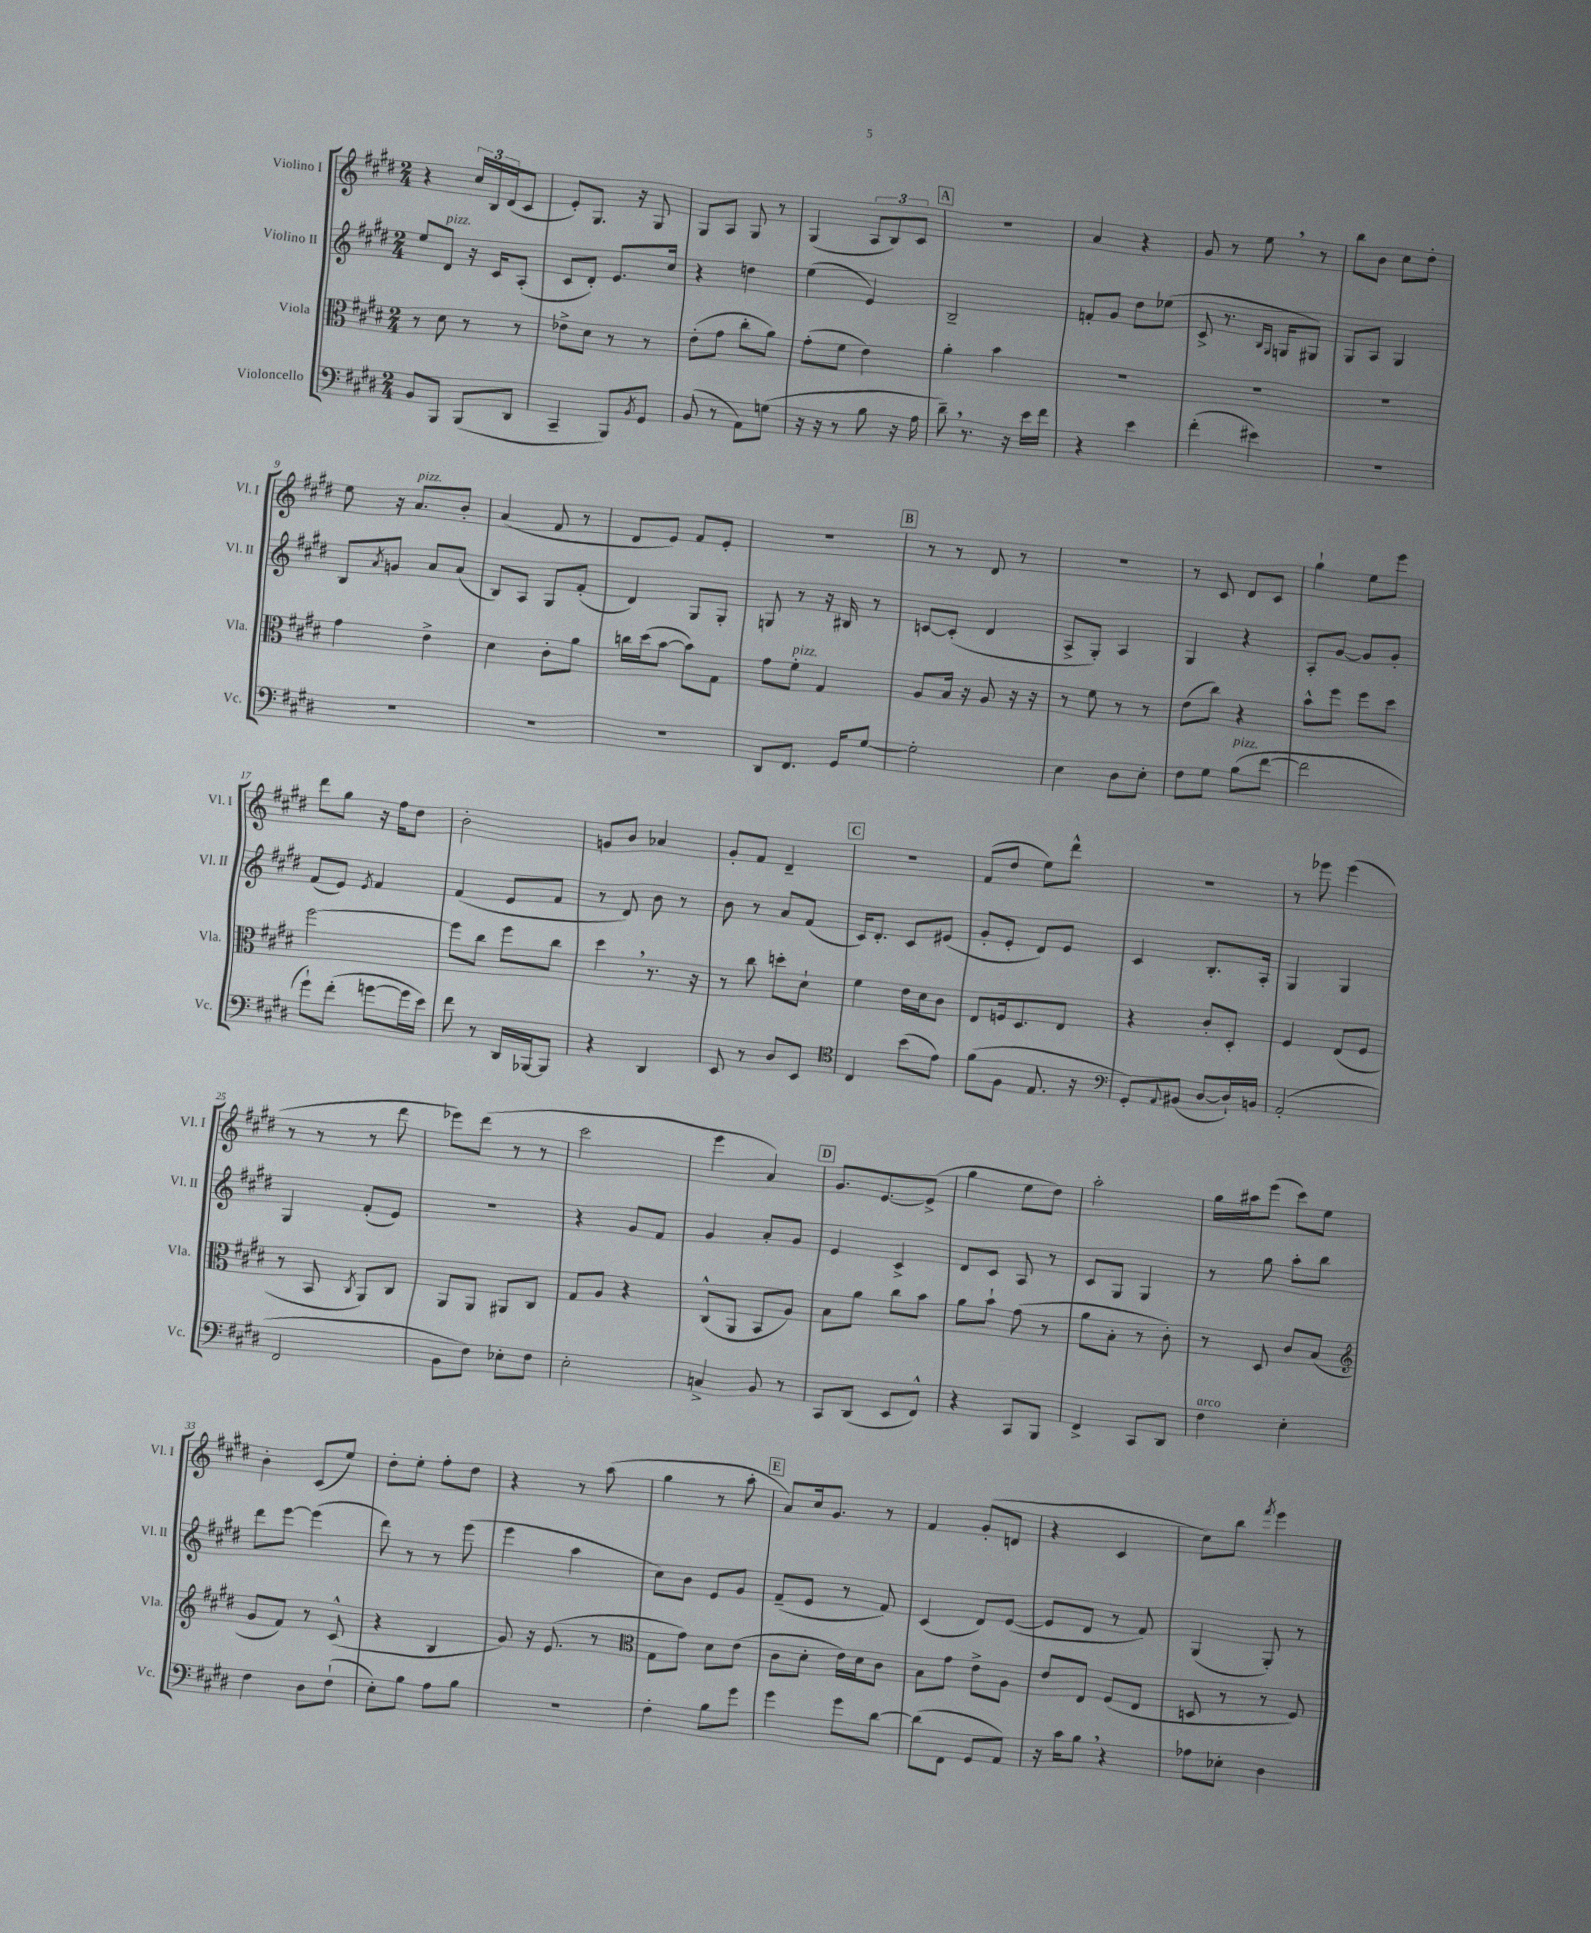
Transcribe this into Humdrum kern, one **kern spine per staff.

**kern	**kern	**kern	**kern
*staff4	*staff3	*staff2	*staff1
*clefF4	*clefC3	*clefG2	*clefG2
*k[f#c#g#d#]	*k[f#c#g#d#]	*k[f#c#g#d#]	*k[f#c#g#d#]
*M2/4	*M2/4	*M2/4	*M2/4
8BB/L	8r	8ee/L	4r
8BBB/J	8d#\	8d#/J	.
(8BBB/L	8r	16r	24cc#/LL
.	.	.	24B/
.	.	16c#/LK	.
.	.	.	(24d#/J
8DD#/J	8r	(8A'/J	8c#/J
=	=	=	=
4CC#~/	8e-^\L	8c#/L	8e'/L)
.	8d#\J	8d#'/J)	8.G#/J
8BBB/L)	8r	8.e/L	.
.	.	.	16r
8qBB/	.	.	.
8GG#/J	8r	.	8G#/
.	.	16cc#/Jk	.
=	=	=	=
(8BB/	(8e'\L	4r	8G#/L
8r	8g#\J	.	8A/J
8AA\L)	8cc#'\L	4dd\	8G#/
(8G\J	8a\J)	.	8r
=	=	=	=
16r	(8g#'\L	(4ee\	(4G#/
16r	.	.	.
8r	8f#\J	.	.
8B\	4e\)	4e/)	12A/L
.	.	.	12B/)
16r	.	.	.
.	.	.	12c#/J
16A\	.	.	.
=	=	=	=
8d#~\)	4a'\	2B~/	2r
8.r	.	.	.
.	4b\	.	.
16r	.	.	.
16e\LL	.	.	.
16f#\JJ	.	.	.
=	=	=	=
4r	2r	8f'/L	4a/
.	.	8g#/J	.
4e\	.	8dd#\L	4r
.	.	(8ee-\J	.
=	=	=	=
(4f#'\	2r	8c#^/	8g#/
.	.	8.r	8r
4e#\)	.	.	8ee\
.	.	16qqB/LL	.
.	.	16qqG#/JJ	.
.	.	16G/LK	.
.	.	8G#/J)	8r
=	=	=	=
2r	2r	8G#/L	8bb\L
.	.	8A/J	8b\J
.	.	4G#/	8cc#\L
.	.	.	8dd#'\J
=	=	=	=
2r	4g#\	8B/L	8ee\
.	.	8qa/	.
.	.	8g/J	16r
.	.	.	8.a/L
.	4e^\	8a/L	.
.	.	(8a/J	8b'/J
=	=	=	=
2r	4d#\	8B/L)	(4a/
.	.	8A/J	.
.	8c#'\L	8G#/L	8f#/
.	8a\J	(8f#'/J	8r
=	=	=	=
2r	16cc\LL	4d#/)	8d#/L
.	(16dd#\J	.	.
.	[8b\J	.	8e/J)
.	8b\]L)	8G#/L	8f#/L
.	8G#\J	8G#'/J	8e'/J
=	=	=	=
8DD#/L	8g#\L	8G/	2r
8.FF#/J	8f#'\J	8r	.
.	4G#/	16r	.
16GG#/LK	.	16B#/	.
[8G#/J	.	8r	.
=	=	=	=
2G#'\]	8A/L	[8c/L	8r
.	16B/Jk	(8c'/]J	8r
.	16r	.	.
.	8A/	4d#/	8d#/
.	16r	.	8r
.	16r	.	.
=	=	=	=
4E\	8r	8A^/L	2r
.	8f#\	8G#'/J)	.
8D#\L	8r	4A/	.
8E'\J	8r	.	.
=	=	=	=
8F#\L	(8e\L	4G#/	8r
8G#\J	8cc#\J)	.	8c#/
(8B\L	4r	4r	8d#/L
[8f#\J	.	.	8c#/J
=	=	=	=
2f#\]	8b^^\L	8A'/L	4gg#`\
.	8ff#\J	[8g#/J	.
.	8ff#\L	8g#/]L	8ee\L
.	8dd#\J	8g#'/J	8eee\J
=	=	=	=
8g#`\L)	[2ff#\	(8f#/L	8ddd#\L
(8f#'\J	.	8e/J)	8gg#\J
.	.	8qe/	.
[8g\L	.	4f#/	16r
.	.	.	16ff#\LK
16g\]L	.	.	8dd#\J
16e\JJ)	.	.	.
=	=	=	=
8f#\	8ff#\]L	(4f#/	2b'\
8r	8cc#\J	.	.
16DD#/LL	8ff#\L	8e/L	.
[16BBB-/J	.	.	.
8BBB-/]J	8cc#\J	8f#/J	.
=	=	=	=
4r	4dd#\	8r	8g/L
.	.	8d#/)	8b/J
4DD#/	8.r	8b\	4a-/
.	.	8r	.
.	16r	.	.
=	=	=	=
8EE/	8r	8b\	8g#'/L
8r	8cc#\	8r	8f#/J
8D#/L	8dd'\L	8a/L	4d#~/
8EE/J	8d#`\J	(8f#/J	.
=	=	=	=
*clefC4	*	*	*
4C#/	4f#\	16c#/LK)	2r
.	.	8.d#'/J	.
(8b\L	16e\LL	8c#/L	.
.	16d#\J	.	.
8e\J)	8c#\J	(8e#/J	.
=	=	=	=
(8f#\L	8E/L	8g#'/L	(8f#/L
8F#\J	16F/k	8e'/J	8dd#/J
.	8.D#/	.	.
8.E/	.	8d#/L)	8ee\L)
.	8E/J	8e/J	8ddd#^^\J
16r	.	.	.
=	=	=	=
*clefF4	*	*	*
8GG#'/L)	4r	4c#/	2r
8qqAA/	.	.	.
(8BB#/J	.	.	.
[8D#/L	8c#'/L	8.B'/L	.
16D#`/]L)	8D#'/J	.	.
16BB/JJ	.	16A'/Jk	.
=	=	=	=
(2AA'/	4F#/	4G#/	8r
.	.	.	8eee-\
.	(8E/L	4G#/	(4eee-\
.	8F#/J	.	.
=	=	=	=
2FF#/	8r	4G#/	8r
.	8BB/	.	8r
.	8qC#/	.	.
.	8AA/L)	(8f#'/L	8r
.	8C#/J	8e/J)	8ddd#\
=	=	=	=
8BB\L	8AA/L	2r	8eee-\L)
8F#\J)	8AA/J	.	(8ddd#\J
8E-'\L	8AA#/L	.	8r
8F#\J	8C#/J	.	8r
=	=	=	=
2E'\	8G#/L	4r	2ccc#\
.	8A/J	.	.
.	4r	8g#/L	.
.	.	8f#/J	.
=	=	=	=
4C^/	(8C#^^/L	4g#/	4eee\
.	8AA/J	.	.
8BB/	8BB/L	8a'/L	4a/)
8r	8A/J)	8g#/J	.
=	=	=	=
8CC#/L	8B\L	4e/	8.g#/L
(8DD#/J	8a\J	.	.
.	.	.	[8.e/
8EE/L	8cc#\L	4c#^/	.
8FF#^^/J)	8b\J	.	(8e^/]J
=	=	=	=
4r	8a\L	8d#/L	4gg#\
.	8b`\J	8c#/J	.
8CC#/L	(8g#\	8A/	8ee\L
8BBB/J	8r	8r	8dd#\J)
=	=	=	=
4FF#^/	8a\L	8c#/L	2aa'\
.	8B'\J	8G#/J	.
8CC#/L	8r	4G#/	.
8DD#/J	8c#'\)	.	.
=	=	=	=
4F#\	8r	8r	16gg#\LL
.	.	.	16aa#\J
.	8D#/	8gg#\	(8eee\J
4E'\	8c#/L	8aa'\L	8ccc#\L)
.	(8B/J	8bb\J	8ee\J
=	=	=	=
*	*clefG2	*	*
4F#\	8g#/L	8ddd#\L	4b'\
.	8f#/J)	[8eee\J	.
8D#\L	8r	(4eee\]	(8c#/L
(8F#`\J	(8c#^^/	.	8ee/J)
=	=	=	=
8E'\L)	4r	8ddd#\)	8dd#'\L
8B\J	.	8r	8ee'\J
8A\L	4B/	8r	8ff#'\L
8B\J	.	(8eee\	8dd#\J
=	=	=	=
2r	8g#/)	4eee\	4r
.	16r	.	.
.	(8.e/	.	.
.	.	4aa\	8r
.	8r	.	(8aa\
=	=	=	=
*	*clefC3	*	*
4F#'\	8G#\L	8cc#\L)	4gg#\
.	8g#\J)	8b\J	.
8B\L	8d#\L	8e/L	8r
8g#\J	(8e\J	8g#/J	8aa'\
=	=	=	=
4g#\	8c#\L	(8f#~/L	8a/L)
.	8d#'\J	8e/J	16cc#/k
.	.	.	8.g#/J
8g#\L	16e\LL)	8r	.
.	16d#\J	.	.
[8d#\J	8c#\J	8f#/)	8r
=	=	=	=
(8d#\]L	8B\L	(4c#/	4f#/
8FF#\J	8g#\J	.	.
8GG#/L	8e^\L	8d#/L)	(8g#'/L
8AA/J)	8A\J	([8e/J	8d/J
=	=	=	=
16r	8e/L	8e/]L	4r
16c#\LK	.	.	.
8B\J	8E/J	8d#/J	.
4r	(8F#/L	8r	4c#/
.	8E/J	8f#/)	.
=	=	=	=
8A-\L	8D/	(4G#/	8cc#\L)
8E-'\J	8r	.	8bb\J
.	.	.	8qfff#/
4D#\	8r	8G#'/)	4eee\
.	8F#/)	8r	.
==	==	==	==
*-	*-	*-	*-
